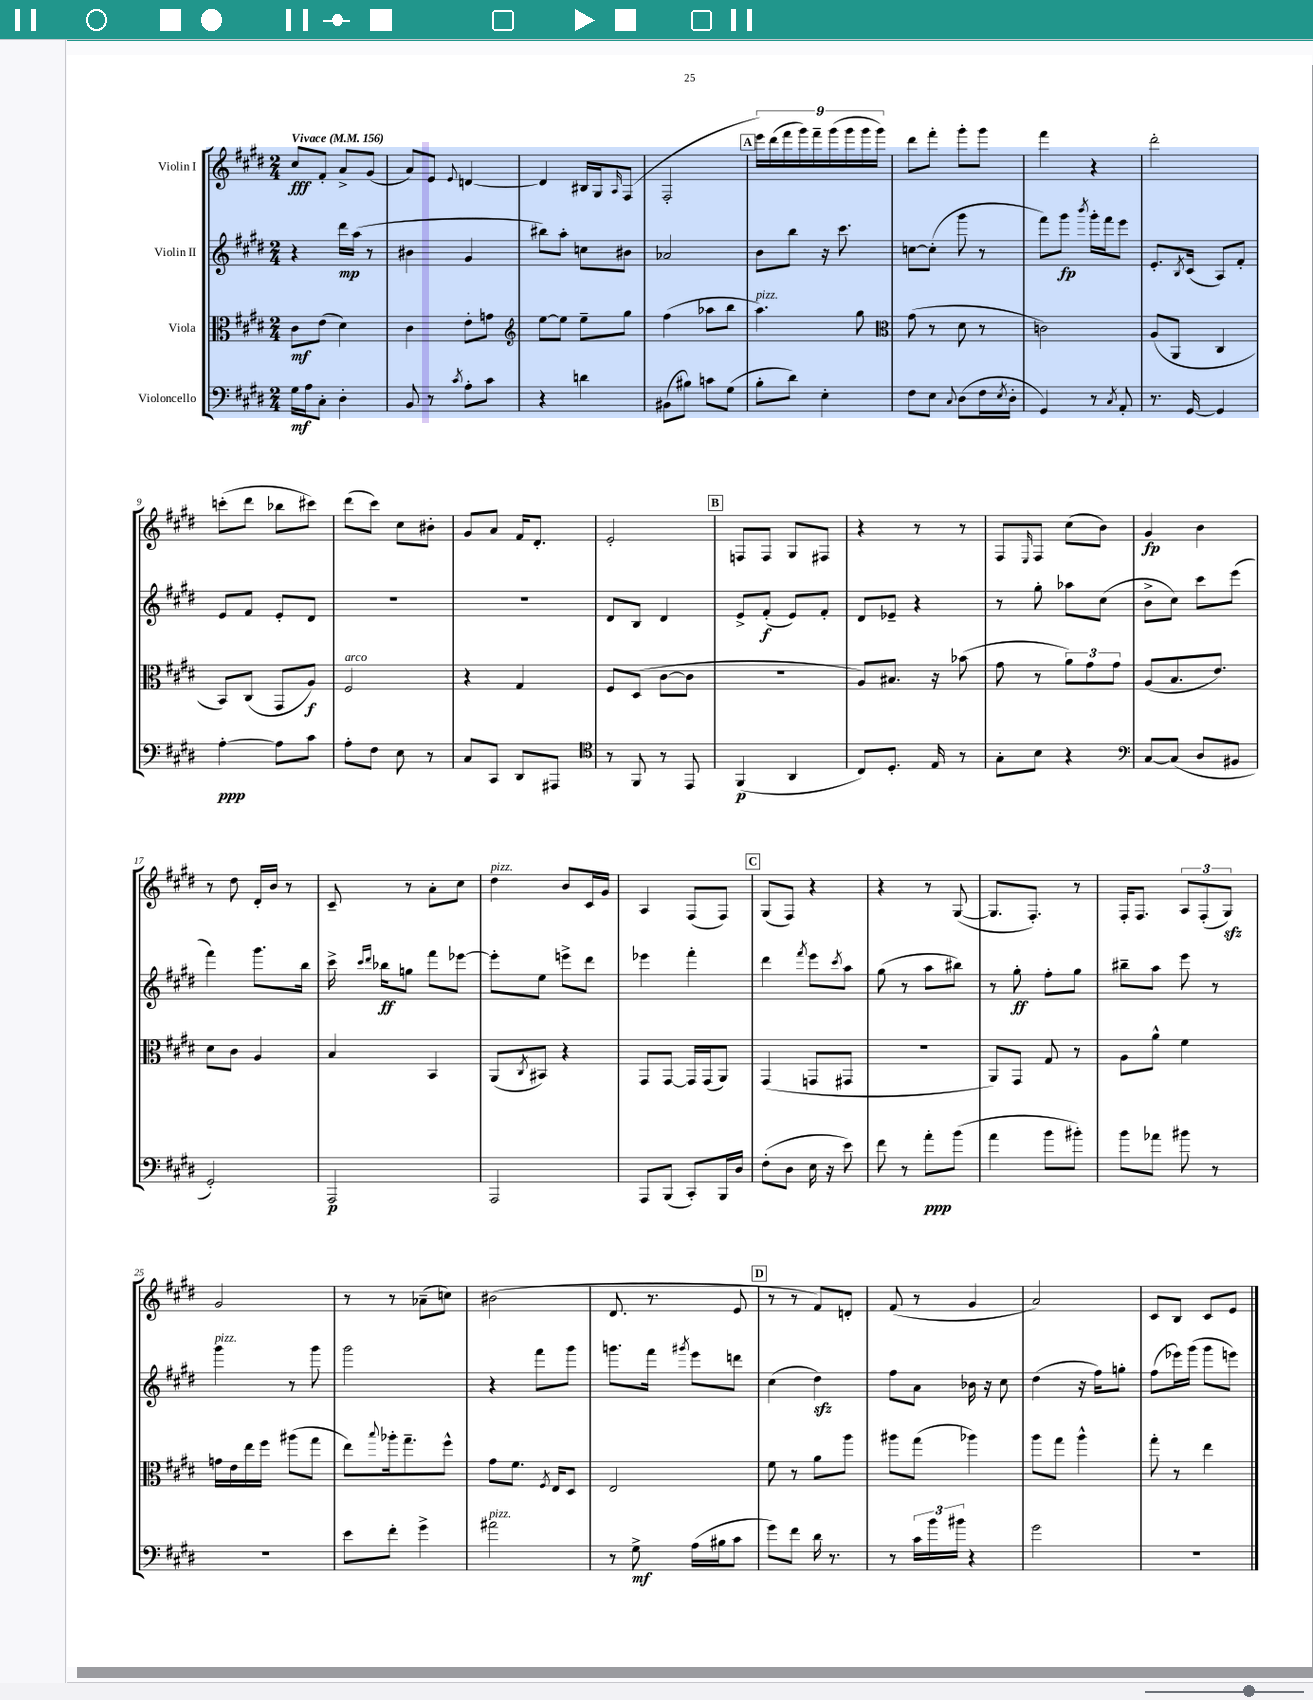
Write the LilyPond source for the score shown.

<<
\new StaffGroup <<
\new Staff = "s0" \with { instrumentName = "Violin I" } {
    \clef treble \key e \major \numericTimeSignature \time 2/4 \tempo "Vivace" 4 = 156
    cis''8\fff fis'8-. a'8-> gis'8( |
    a'8) e'8 \appoggiatura { e'8 } d'4~ |
    d'4 bis16 gis16 \grace { a16 } fis8( |
    fis2-. |
    \mark \markup { \box "A" } \tuplet 9/8 { e'''16) dis'''16( fis'''16 gis'''16) fis'''16-- gis'''16( gis'''16 gis'''16 gis'''16) } |
    dis'''8 fis'''8-. gis'''8-. gis'''8 |
    fis'''4 r4 |
    dis'''2-. |
    c'''8-.( dis'''8 bes''8 cis'''8) |
    dis'''8( cis'''8) cis''8 bis'8-. |
    gis'8 a'8 fis'16 dis'8.-. |
    e'2-. |
    \mark \markup { \box "B" } f8 f8 gis8 fis8 |
    r4 r8 r8 |
    fis8 \grace { e16 } fis8 cis''8( b'8) |
    gis'4\fp b'4 |
    r8 dis''8 dis'16-. b'16 r8 |
    cis'8-- r8 a'8-. cis''8 |
    dis''4^\markup { \italic "pizz." } b'8 cis'16 gis'16 |
    a4 fis8( fis8) |
    \mark \markup { \box "C" } gis8( fis8) r4 |
    r4 r8 gis8~( |
    gis8. fis8.-.) r8 |
    fis16-. fis8. \tuplet 3/2 { a8 fis8-.( gis8\sfz) } |
    gis'2 |
    r8 r8 aes'8--( c''8) |
    bis'2( |
    dis'8. r8. e'8 |
    \mark \markup { \box "D" } r8 r8 fis'8) d'8-. |
    fis'8( r8 gis'4 |
    a'2) |
    cis'8 b8 cis'8 e'8 \bar "|." |
}
\new Staff = "s1" \with { instrumentName = "Violin II" } {
    \clef treble \key e \major \numericTimeSignature \time 2/4
    r4 dis'''16\mp a''16( r8 |
    bis'4 gis'4 |
    bis''8) a''8-. c''8 bis'8 |
    aes'2 |
    \mark \markup { \box "A" } b'8 b''8 r16 cis'''8. |
    c''8~ c''8-.( gis'''8 r8 |
    fis'''8) gis'''8\fp \acciaccatura { b'''8 } gis'''16-. fis'''16 e'''8 |
    e'8.-. \acciaccatura { b8 } cis'16( a8) fis'8-. |
    e'8 fis'8 e'8-. dis'8 |
    R2 |
    R2 |
    dis'8 b8 dis'4 |
    \mark \markup { \box "B" } e'8-> fis'8-.\f( e'8) fis'8-. |
    dis'8 ees'8-- r4 |
    r8 gis''8-. aes''8 cis''8( |
    b'8-> cis''8) cis'''8 e'''8( |
    fis'''4) gis'''8. b''16 |
    cis'''16-> \grace { cis'''16 dis'''16 } bes''16\ff g''8 fis'''8 ees'''8~ |
    ees'''8-. e''8 e'''8-> dis'''8 |
    ees'''4 fis'''4-. |
    \mark \markup { \box "C" } dis'''4 \acciaccatura { fis'''8 } e'''8 \acciaccatura { cis'''8 } a''8 |
    gis''8( r8 a''8 bis''8) |
    r8 gis''8-.\ff fis''8-. gis''8 |
    bis''8-- a''8 e'''8 r8 |
    gis'''4^\markup { \italic "pizz." } r8 gis'''8 |
    gis'''2 |
    r4 fis'''8 gis'''8 |
    g'''8. fis'''16 \acciaccatura { gis'''8 } e'''8 d'''8 |
    \mark \markup { \box "D" } cis''4( dis''4\sfz) |
    fis''8 a'8 bes'16 r16 cis''8 |
    dis''4( r16 fis''16) g''8-. |
    fis''8( ees'''16) gis'''16( gis'''8 e'''8) \bar "|." |
}
\new Staff = "s2" \with { instrumentName = "Viola" } {
    \clef alto \key e \major \numericTimeSignature \time 2/4
    cis'8\mf e'8( dis'4) |
    cis'4 e'8-. g'8 |
    \clef treble e''8~ e''8 e''8-- gis''8 |
    fis''4( aes''8 b''8 |
    \mark \markup { \box "A" } a''4.^\markup { \italic "pizz." }) gis''8 |
    \clef alto gis'8( r8 dis'8 r8 |
    c'2) |
    a8( a,8 cis4 |
    b,8) cis8( gis,8 a8\f) |
    fis2^\markup { \italic "arco" } |
    r4 gis4 |
    fis8 dis8( cis'8~ cis'8 |
    \mark \markup { \box "B" } r2 |
    a8) bis8. r16 bes'8( |
    gis'8 r8 \tuplet 3/2 { a'8) gis'8 gis'8 } |
    a8( b8. e'8.) |
    dis'8 cis'8 a4 |
    b4 b,4 |
    a,8( \acciaccatura { cis8 } bis,8) r4 |
    gis,8 gis,8~ gis,16 gis,16( a,8) |
    \mark \markup { \box "C" } gis,4( g,8 gis,8 |
    r2 |
    a,8) gis,8 gis8 r8 |
    a8 a'8-^ fis'4 |
    g'16 e'16 e''16 fis''16 ais''8( gis''8 |
    e''8) \appoggiatura { b''8 } aes''16-. gis''8.-- fis''8-^ |
    gis'8 fis'8. \acciaccatura { fis8 } e16 dis8 |
    e2 |
    \mark \markup { \box "D" } fis'8 r8 a'8 a''8 |
    ais''8 gis''8( aes''4) |
    a''8 gis''8 a''4-^ |
    gis''8-. r8 e''4 \bar "|." |
}
\new Staff = "s3" \with { instrumentName = "Violoncello" } {
    \clef bass \key e \major \numericTimeSignature \time 2/4
    gis16\mf a16 cis8-. dis4-. |
    b,8 r8 \acciaccatura { cis'8 } a8-. cis'8 |
    r4 d'4 |
    bis,8( bis8) c'8 gis8( |
    \mark \markup { \box "A" } b8-. dis'8) e4-. |
    fis8 e8 \appoggiatura { cis8 } dis8( fis16 \acciaccatura { e8 } dis16-. |
    gis,4) r8 \acciaccatura { cis8 } a,8-. |
    r8. gis,16~ gis,4 |
    a4~-.\ppp a8 cis'8 |
    a8-. fis8 e8 r8 |
    cis8 cis,8 dis,8 ais,,8 |
    \clef tenor r8 fis,8 r8 e,8 |
    \mark \markup { \box "B" } fis,4\p( a,4 |
    cis8) dis8.-. e16 r8 |
    gis8-. b8 r4 |
    \clef bass cis8~ cis8( dis8 bis,8 |
    gis,2-.) |
    a,,2\p |
    a,,2 |
    a,,8 b,,8( cis,8-.) b,,16 dis16 |
    \mark \markup { \box "C" } fis8-.( dis8 e16 r16 e'8) |
    fis'8 r8 a'8-.\ppp b'8( |
    a'4 b'8 bis'8-.) |
    b'8 aes'8 bis'8 r8 |
    r2 |
    e'8 fis'8-. gis'4-> |
    ais'2^\markup { \italic "pizz." } |
    r8 gis8->\mf a16( bis16 cis'8 |
    \mark \markup { \box "D" } gis'8) fis'8 dis'16 r8. |
    r8 \tuplet 3/2 { cis'16 b'16 bis'16 } r4 |
    gis'2 |
    R2 \bar "|." |
}
>>
>>
